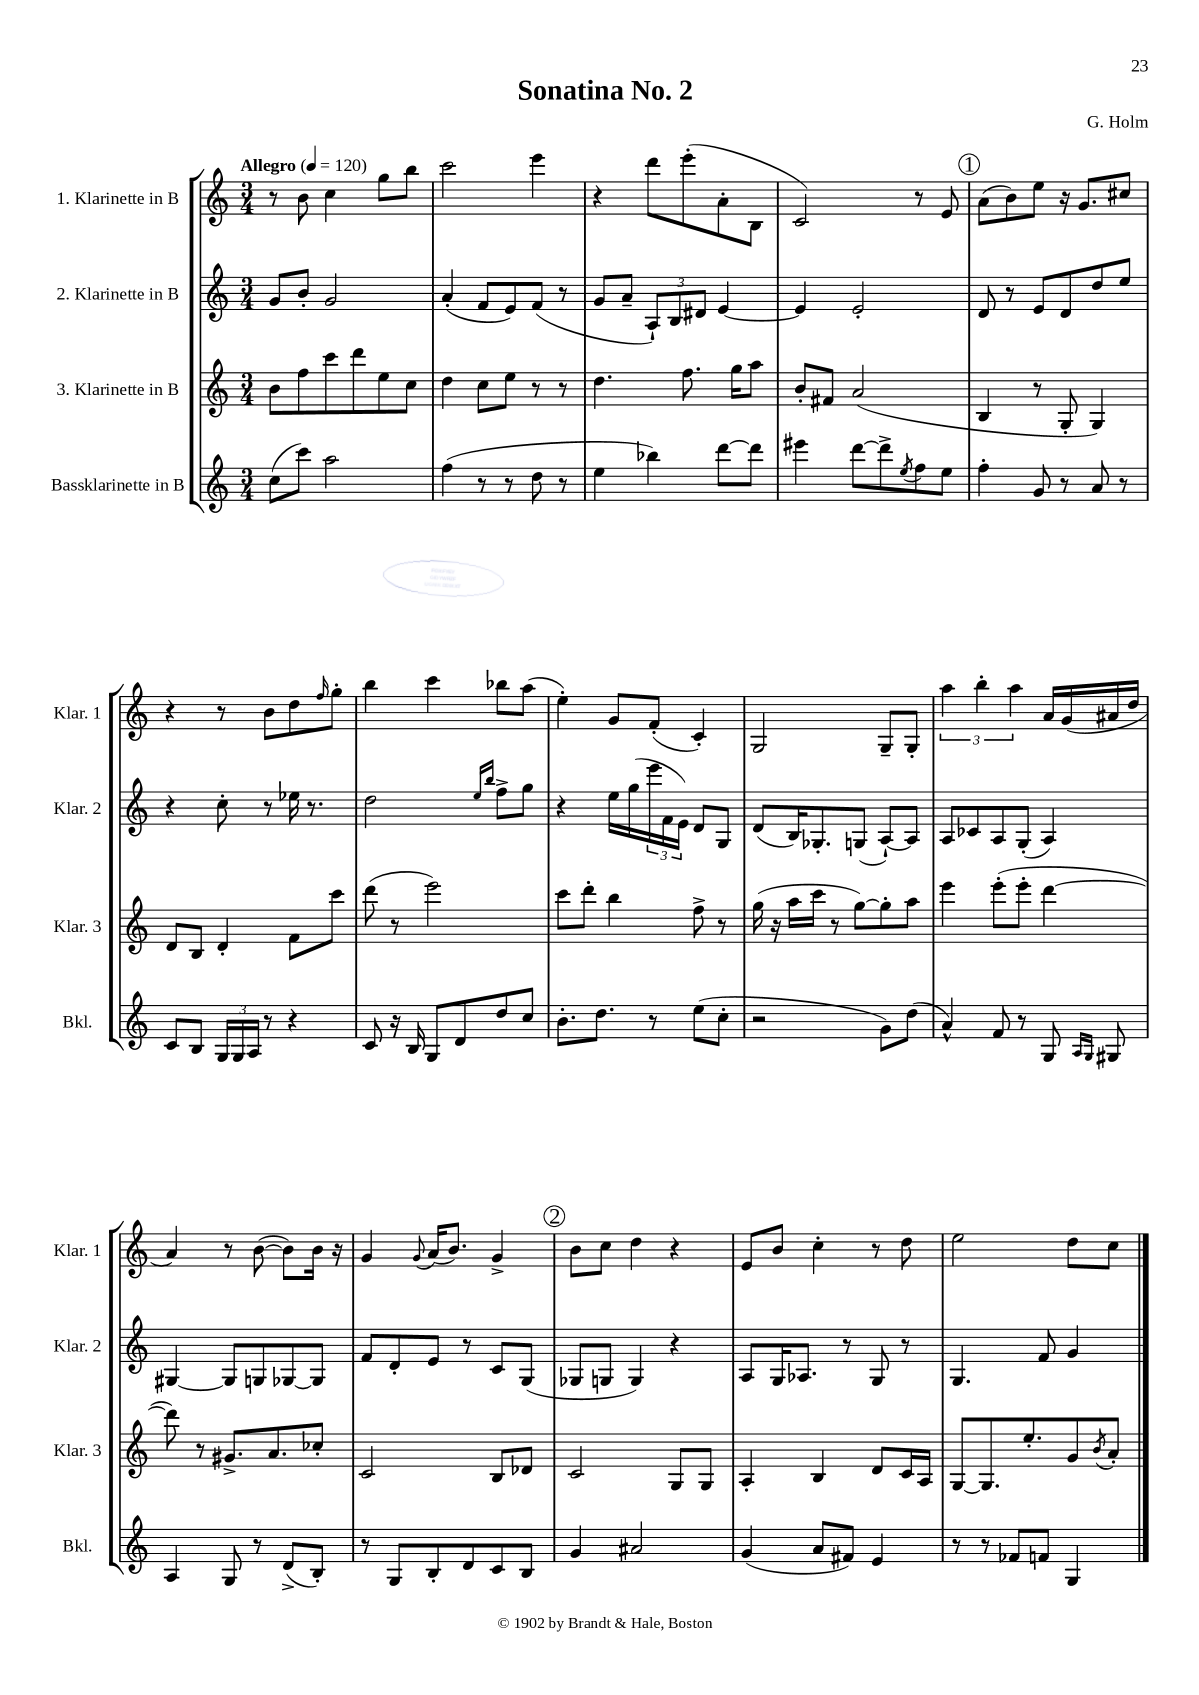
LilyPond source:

\header { title = "Sonatina No. 2" composer = "G. Holm" }
<<
\new StaffGroup <<
\new Staff = "s0" \with { instrumentName = "1. Klarinette in B" shortInstrumentName = "Klar. 1" } {
    \clef treble \key c \major \numericTimeSignature \time 3/4 \tempo "Allegro" 4 = 120
    r8 b'8 c''4 g''8 b''8 |
    c'''2 e'''4 |
    r4 d'''8 e'''8-.( a'8-. b8 |
    c'2) r8 e'8 |
    \mark \markup { \circle "1" } a'8( b'8) e''8 r16 g'8. cis''8 |
    r4 r8 b'8 d''8 \grace { f''16 } g''8-. |
    b''4 c'''4 bes''8 a''8( |
    e''4-.) g'8 f'8-.( c'4-.) |
    g2 g8-- g8-. |
    \tuplet 3/2 { a''4 b''4-. a''4 } a'16 g'16( ais'16 d''16 |
    a'4) r8 b'8~( b'8) b'16 r16 |
    g'4 \appoggiatura { g'8 } a'16( b'8.) g'4-> |
    \mark \markup { \circle "2" } b'8 c''8 d''4 r4 |
    e'8 b'8 c''4-. r8 d''8 |
    e''2 d''8 c''8 \bar "|." |
}
\new Staff = "s1" \with { instrumentName = "2. Klarinette in B" shortInstrumentName = "Klar. 2" } {
    \clef treble \key c \major \numericTimeSignature \time 3/4
    g'8 b'8-. g'2 |
    a'4-.( f'8 e'8) f'8( r8 |
    g'8 a'8-- \tuplet 3/2 { a8-!) b8 dis'8 } e'4~ |
    e'4 e'2-. |
    \mark \markup { \circle "1" } d'8 r8 e'8 d'8 d''8 e''8 |
    r4 c''8-. r8 ees''16 r8. |
    d''2 \grace { e''16 b''16 } f''8-> g''8 |
    r4 e''16 g''16( \tuplet 3/2 { e'''16 f'16 e'16) } d'8 g8 |
    d'8( b16) ges8.-. g8( a8~-!) a8 |
    a8 ces'8 a8 g8-.( a4) |
    gis4~ gis8 g8 ges8~ ges8 |
    f'8 d'8-. e'8 r8 c'8 g8( |
    \mark \markup { \circle "2" } ges8 g8 g4) r4 |
    a8 g16 aes8. r8 g8 r8 |
    g4. f'8 g'4 \bar "|." |
}
\new Staff = "s2" \with { instrumentName = "3. Klarinette in B" shortInstrumentName = "Klar. 3" } {
    \clef treble \key c \major \numericTimeSignature \time 3/4
    b'8 f''8 c'''8 d'''8 e''8 c''8 |
    d''4 c''8 e''8 r8 r8 |
    d''4. f''8. g''16 a''8 |
    b'8-. fis'8 a'2( |
    \mark \markup { \circle "1" } b4 r8 g8-. g4) |
    d'8 b8 d'4-. f'8 c'''8 |
    d'''8( r8 e'''2) |
    c'''8 d'''8-. b''4 f''8-> r8 |
    g''16( r16 a''16 c'''16 r8 g''8~) g''8-. a''8 |
    e'''4 e'''8-.( e'''8-. d'''4~ |
    d'''8) r8 gis'8.-> a'8. ces''8-. |
    c'2 b8 des'8 |
    \mark \markup { \circle "2" } c'2 g8 g8 |
    a4-. b4 d'8 c'16 a16 |
    g8~ g8. e''8.-. g'8 \acciaccatura { b'8 } a'8-. \bar "|." |
}
\new Staff = "s3" \with { instrumentName = "Bassklarinette in B" shortInstrumentName = "Bkl." } {
    \clef treble \key c \major \numericTimeSignature \time 3/4
    c''8( c'''8) a''2 |
    f''4( r8 r8 d''8 r8 |
    e''4 bes''4) d'''8~ d'''8 |
    eis'''4 d'''8~ d'''8-> \acciaccatura { e''8 } f''8 e''8 |
    \mark \markup { \circle "1" } f''4-. g'8 r8 a'8 r8 |
    c'8 b8 \tuplet 3/2 { g16 g16 a16 } r8 r4 |
    c'8 r16 b16 g8 d'8 d''8 c''8 |
    b'8.-. d''8. r8 e''8( c''8-. |
    r2 g'8) d''8( |
    a'4-^) f'8 r8 g8 \grace { a16 g16 } gis8 |
    a4 g8 r8 d'8->( b8-.) |
    r8 g8 b8-. d'8 c'8 b8 |
    \mark \markup { \circle "2" } g'4 ais'2 |
    g'4( a'8 fis'8) e'4 |
    r8 r8 fes'8 f'8 g4 \bar "|." |
}
>>
>>
\layout { \context { \Score \remove "Bar_number_engraver" } }
